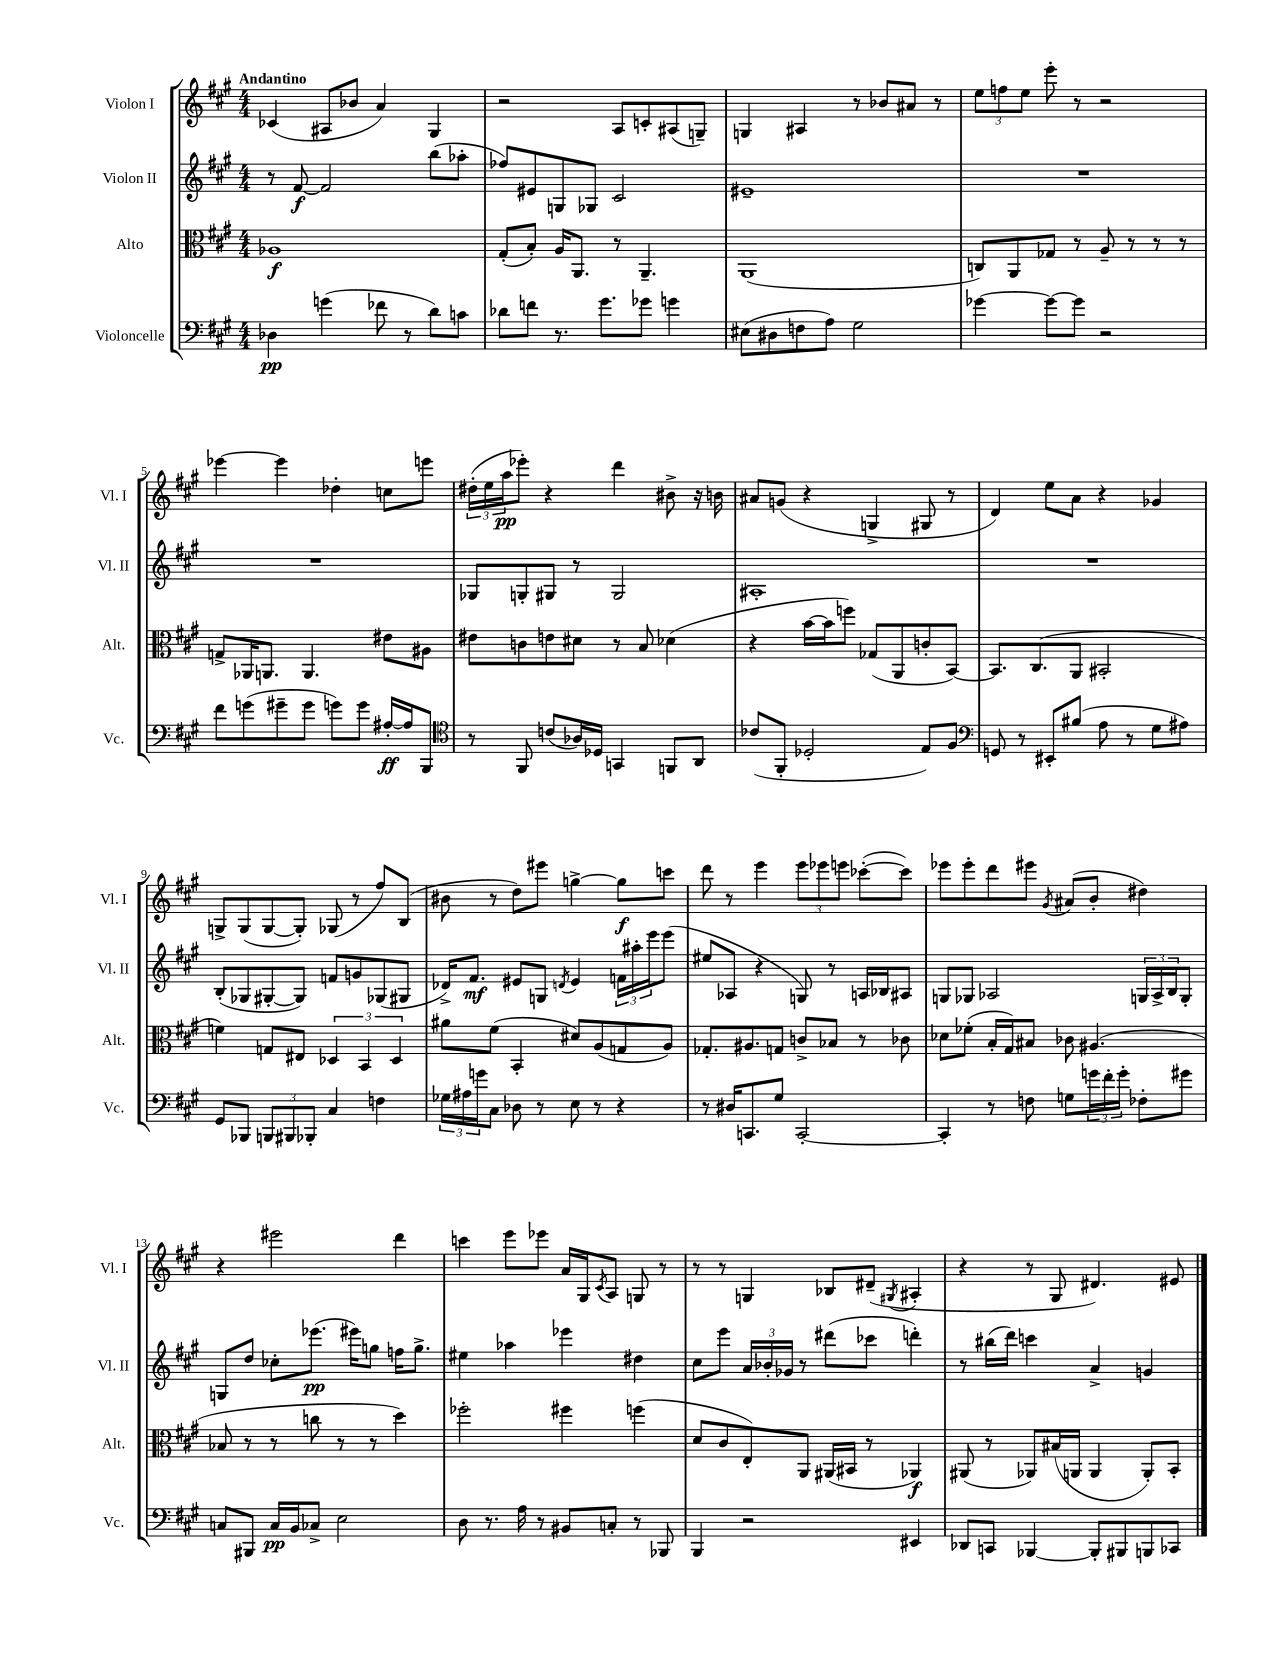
<<
\new StaffGroup <<
\new Staff = "s0" \with { instrumentName = "Violon I" shortInstrumentName = "Vl. I" } {
    \clef treble \key a \major \numericTimeSignature \time 4/4 \tempo "Andantino"
    ces'4( ais8 bes'8 a'4) gis4 |
    r2 a8 c'8-. ais8( g8--) |
    g4 ais4 r8 bes'8 ais'8 r8 |
    \tuplet 3/2 { e''8 f''8 e''8 } e'''8-. r8 r2 |
    ees'''4~ ees'''4 des''4-. c''8 e'''8 |
    \tuplet 3/2 { dis''16-.( e''16 a''16\pp } ees'''8-.) r4 d'''4 bis'8-> r16 b'16 |
    ais'8 g'8( r4 g4-> gis8 r8 |
    d'4) e''8 a'8 r4 ges'4 |
    g8-> g8( g8~ g8-.) ges8( r8 fis''8) b8( |
    bis'8 r8 d''8) eis'''8 g''4~-> g''8\f c'''8 |
    d'''8 r8 e'''4 \tuplet 3/2 { e'''8 ees'''8 e'''8 } ces'''8~-.( ces'''8) |
    ees'''8 ees'''8-. d'''8 eis'''8 \acciaccatura { gis'8 } ais'8( b'8-. dis''4) |
    r4 eis'''2 d'''4 |
    c'''4 e'''8 ees'''8 a'16 gis16 \acciaccatura { cis'8 } a8 g8 r8 |
    r8 r8 g4 bes8 dis'8--( \acciaccatura { gis8 } ais4-. |
    r4 r8 gis8 dis'4.) eis'8 \bar "|." |
}
\new Staff = "s1" \with { instrumentName = "Violon II" shortInstrumentName = "Vl. II" } {
    \clef treble \key a \major \numericTimeSignature \time 4/4
    r8 fis'8~\f fis'2 b''8( aes''8-. |
    fes''8) eis'8 g8 ges8 cis'2 |
    eis'1-- |
    R1 |
    R1 |
    ges8 g8-. gis8 r8 gis2 |
    ais1-. |
    R1 |
    b8-.( ges8 gis8~-. gis8) f'8 g'8 ges8( gis8 |
    des'16->) fis'8.\mf eis'8 g8 \acciaccatura { d'8 } eis'4 \tuplet 3/2 { f'16 ais''16-. e'''16 } e'''8( |
    eis''8 aes8 r4 g8) r8 a16 bes16 ais8 |
    g8 ges8 aes2 \tuplet 3/2 { g16 aes16-> b16 } g8-. |
    g8 d''8 ces''8-. ees'''8.\pp( eis'''16) g''8 f''16 g''8.-> |
    eis''4 aes''4 ees'''4 dis''4 |
    cis''8 e'''8 \tuplet 3/2 { a'16 bes'16-. ges'16 } r8 dis'''8( ces'''8 d'''4-.) |
    r8 bis''16( d'''16) c'''4 a'4-> g'4 \bar "|." |
}
\new Staff = "s2" \with { instrumentName = "Alto" shortInstrumentName = "Alt." } {
    \clef alto \key a \major \numericTimeSignature \time 4/4
    aes1\f |
    gis8-.( b8-.) a16 a,8. r8 a,4.-- |
    a,1( |
    c8) a,8 ges8 r8 a8-- r8 r8 r8 |
    g8-> aes,16 a,8. a,4. eis'8 ais8 |
    eis'8 c'8 e'8 dis'8 r8 b8 des'4( |
    r4 b'16~ b'16 f''8) ges8( a,8 c'8-. b,8~) |
    b,8. cis8.( a,8 bis,2-. |
    f'4) g8 eis8 \tuplet 3/2 { des4 b,4 des4 } |
    ais'8 fis'8( b,4-. dis'8) a8( g8 a8) |
    ges8.-. ais8. g8 c'8-> bes8 r8 ces'8 |
    des'8 fes'8-.( b16-. gis16) bis8 ces'8 ais4.( |
    bes8 r8 r8 c''8 r8 r8 d''4) |
    fes''2-. fis''4 f''4( |
    d'8 cis'8 e8-.) a,8 ais,16( bis,16 r8 aes,4\f) |
    ais,8( r8 aes,8) bis16( a,16 a,4 a,8-.) b,8-. \bar "|." |
}
\new Staff = "s3" \with { instrumentName = "Violoncelle" shortInstrumentName = "Vc." } {
    \clef bass \key a \major \numericTimeSignature \time 4/4
    des4\pp g'4( fes'8 r8 d'8) c'8 |
    des'8 f'8 r8. gis'8. ges'8 g'4 |
    eis8( dis8 f8 a8) gis2 |
    ges'4~ ges'8~ ges'8 r2 |
    fis'8 g'8( gis'8-- gis'8 g'8) g'8 ais16~-.\ff ais16 b,,8 |
    \clef tenor r8 fis,8 c'8( aes16) des16 g,4 f,8 a,8 |
    ces'8( fis,8-. des2-. e8) fis8 |
    \clef bass g,8 r8 eis,8-. bis8( a8 r8 gis8 ais8) |
    gis,8 bes,,8 \tuplet 3/2 { b,,8 bis,,8 bes,,8-. } cis4 f4 |
    \tuplet 3/2 { ges16 ais16 g'16 } cis8 des8 r8 e8 r8 r4 |
    r8 dis16 c,8. gis8 c,2~-. |
    c,4-. r8 f8 g8 \tuplet 3/2 { g'16 fis'16-. g'16-. } fes8-. gis'8 |
    c8 bis,,8 c16\pp b,16 ces8-> e2 |
    d8 r8. a16 r8 bis,8 c8-. r8 bes,,8 |
    b,,4 r2 eis,4 |
    des,8 c,8 bes,,4~ bes,,8-. bis,,8 b,,8 ces,8 \bar "|." |
}
>>
>>
